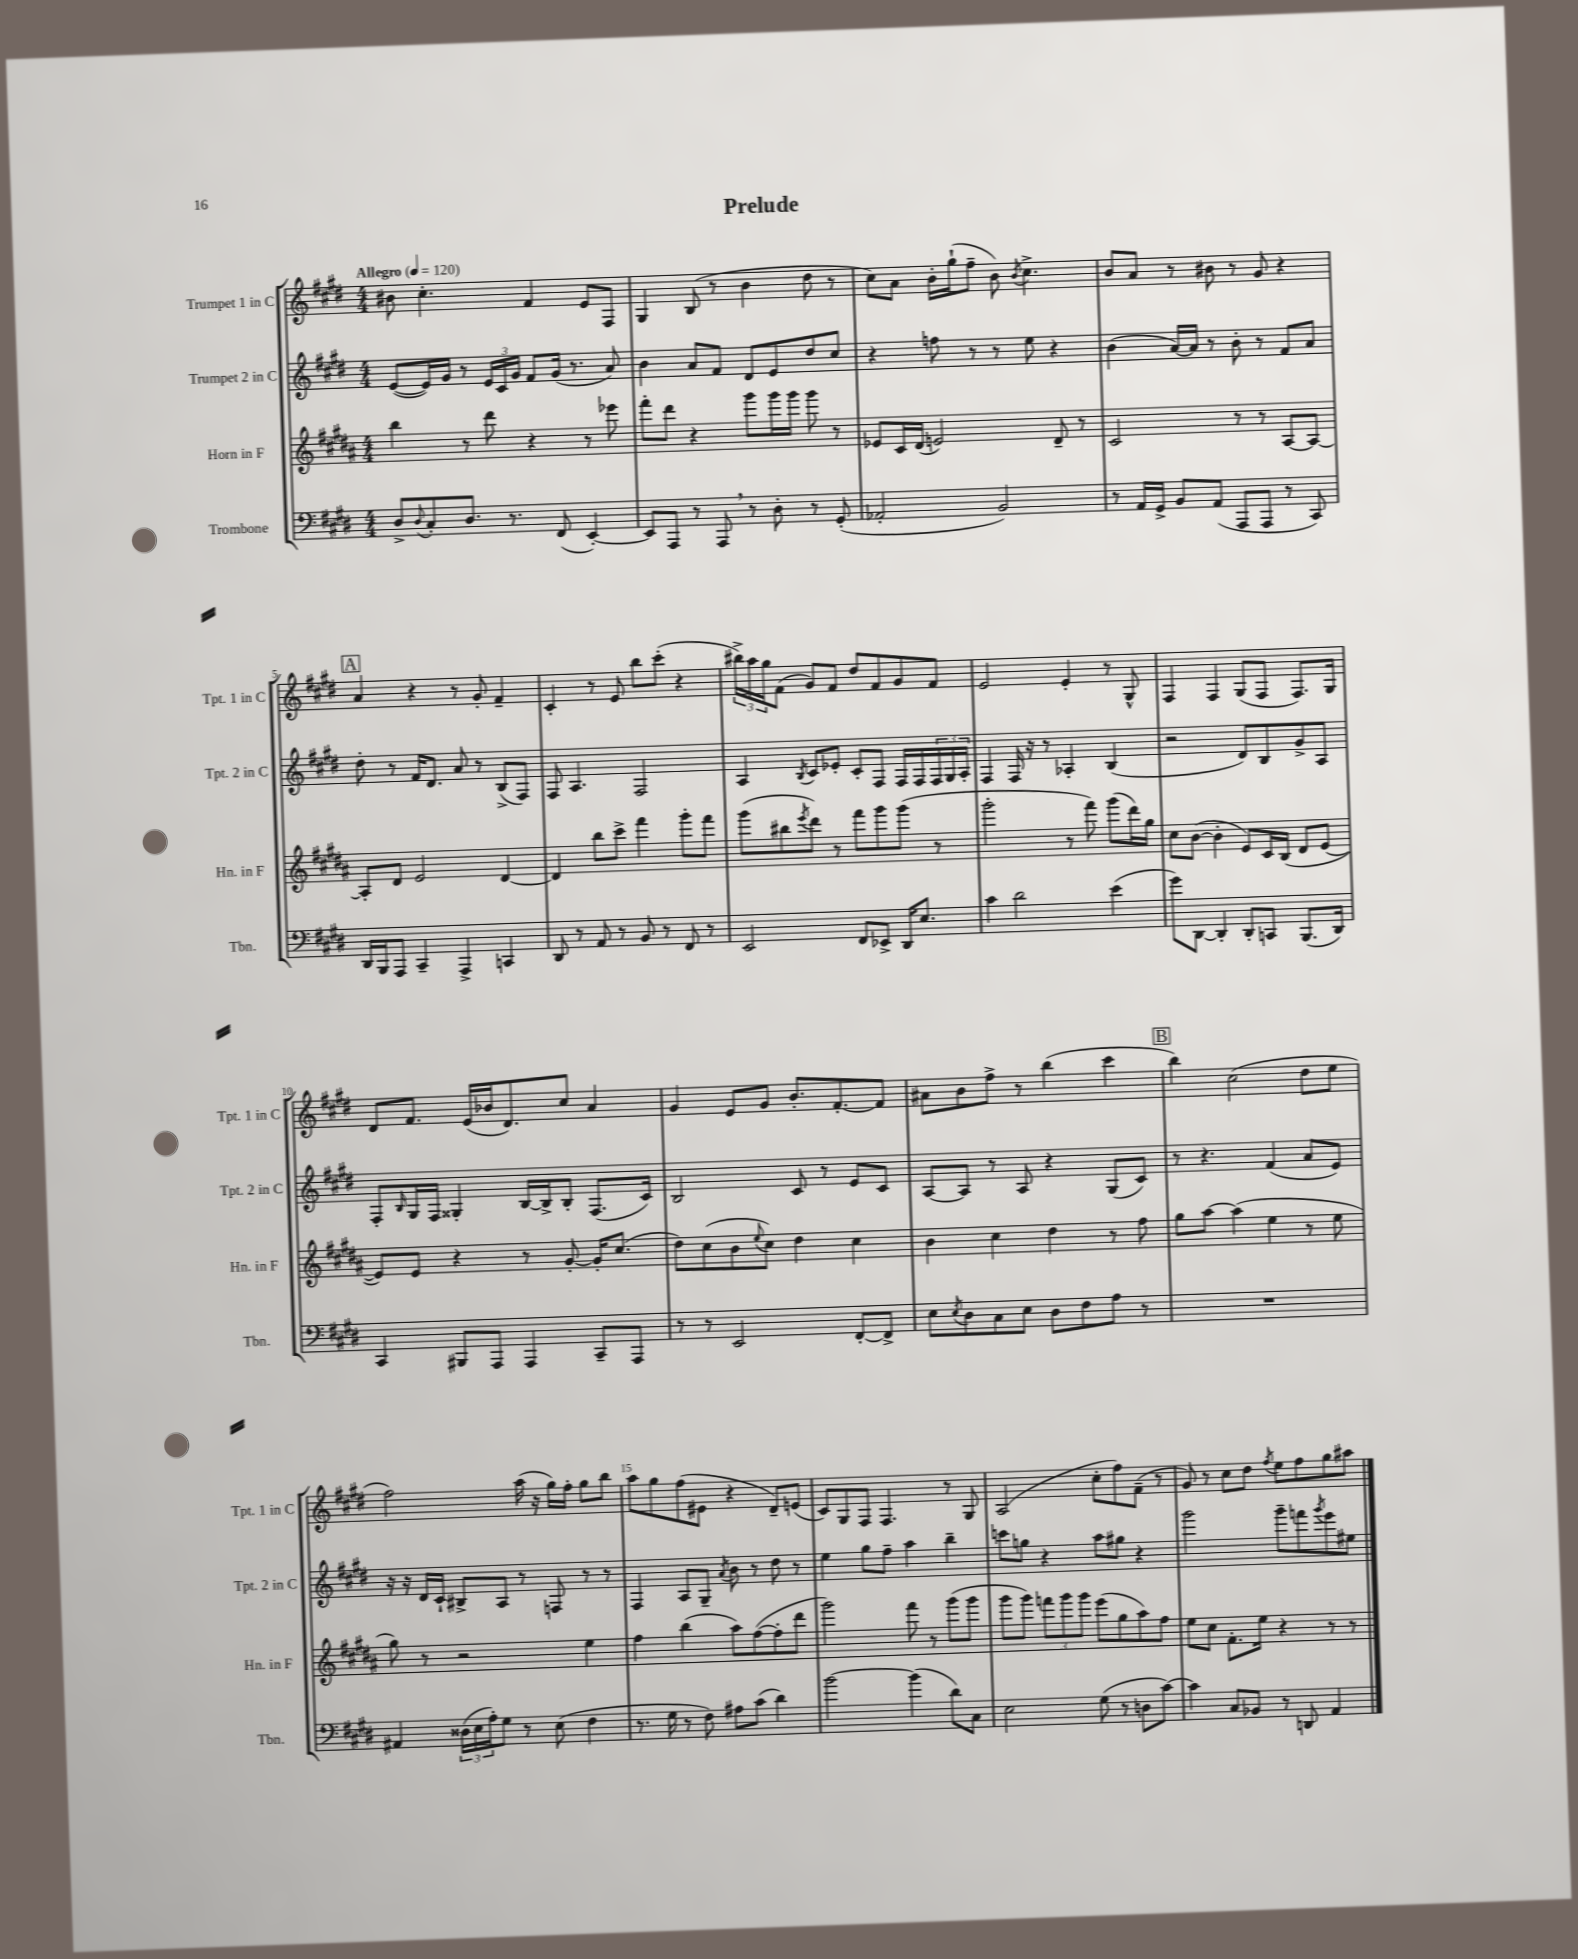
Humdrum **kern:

**kern	**kern	**kern	**kern
*staff4	*staff3	*staff2	*staff1
*clefF4	*clefG2	*clefG2	*clefG2
*k[f#c#g#d#]	*k[f#c#g#d#a#]	*k[f#c#g#d#]	*k[f#c#g#d#]
*M4/4	*M4/4	*M4/4	*M4/4
*MM120	*MM120	*MM120	*MM120
8D#^	4bb	([8e	8b#
8qqD#	.	.	.
8C#'	.	16e])	4.cc#'
.	.	16g#	.
8.D#	8r	8r	.
.	8ddd#	24e	.
.	.	24c#	.
8.r	.	.	.
.	.	24g#	.
.	4r	8f#	4f#
(8FF#	.	(16g#	.
.	.	8.r	.
[4EE')	8r	.	8e
.	8eee-	8a)	8F#
=	=	=	=
8EE]	8fff#'	4b	4G#
8AAA	8ddd#	.	.
8r	4r	8a	(8B
8AAA	.	8f#	8r
8r	8ggg#	8d#	4b
8D#'	16ggg#	8e	.
.	16ggg#	.	.
8r	8ggg#	8dd#	8dd#
(8GG#'	8r	8cc#	8r
=	=	=	=
2AA-'	8e-	4r	8cc#)
.	16c#	.	8a
.	(16d#	.	.
.	2e)	8ff	16b'
.	.	.	(16gg#`
.	.	8r	8ff#~
2BB)	.	8r	8b)
.	.	.	8qb
.	.	8ee	4.cc#^
.	8d#~	4r	.
.	8r	.	.
=	=	=	=
8r	2c#	(4b	8b
16AA	.	.	8a
16GG#^	.	.	.
8BB	.	[16a)	8r
.	.	16a]	.
(8AA	.	8r	8b#
8AAA	8r	8b'	8r
8AAA	8r	8r	8g#
8r	[8A#	8f#	4r
8CC#)	8A#_	8a	.
=	=	=	=
16DD#	8A#']	8dd#'	4a
16BBB	.	.	.
8AAA	8d#	8r	.
4CC#~	2e	16f#	4r
.	.	8.d#	.
4AAA^	.	8a	8r
.	.	8r	8g#'
4CC	[4d#	(8B^	4f#~
.	.	8F#)	.
=	=	=	=
8DD#	4d#]	8F#	4c#'
8r	.	4.A	.
8AA	8bb	.	8r
8r	8ccc#^	.	8e
8BB	4fff#	2F#	8bb
8r	.	.	(8ccc#'
8FF#	8ggg#'	.	4r
8r	8fff#	.	.
=	=	=	=
2EE	(8ggg#	4A	24bb#^)
.	.	.	24aa
.	.	.	24gg#
.	8bb#	.	(8f#
.	8qeee	8qB	.
.	8ddd#)	8c#	8g#)
.	8r	8e-'	8f#
8FF#	8fff#	8c#'	8dd#
8EE-^	8ggg#	8F#	8f#
16DD#	(8ggg#	16F#	8g#
8.E	.	16F#	.
.	8r	24F#	8f#
.	.	24G#	.
.	.	24A'	.
=	=	=	=
4c#	2ggg#'	4F#	2e
2d#	.	16F#	.
.	.	16r	.
.	.	8r	.
.	8r	4A-'	4e'
.	8fff#)	.	.
(4e	(8ggg#	(4B	8r
.	16ddd#)	.	8G#^^
.	16gg#	.	.
=	=	=	=
8g#)	8cc#	2r	4F#
[8DD#	([8b	.	.
4DD#']	4b']	.	4F#
8DD#'	8e)	8d#)	(8G#
8CC	16c#	8B	8F#
.	(16B	.	.
(8.BBB	8d#	8g#^	8.F#)
.	[8e	8A	.
16DD#)	.	.	16G#
=	=	=	=
4CC#	8e])	8F#'	8d#
.	.	16qqB	.
.	8e	16G#	8.f#
.	.	16F#	.
8BBB#	4r	4G##'	.
.	.	.	(16e
8AAA	.	.	16b-
.	.	.	8.d#)
4AAA	8r	[16B	.
.	.	16B^]	.
.	[8g#'	8B'	8cc#
8CC#~	16g#']	(8.F#	4a
.	(8.cc#	.	.
8AAA	.	.	.
.	.	16c#)	.
=	=	=	=
8r	8dd#)	2B	4g#
8r	(8cc#	.	.
2EE	8b	.	8e
.	8qqee	.	.
.	8cc#)	.	8g#
.	4dd#	8c#	8.b'
.	.	8r	.
.	.	.	[8.f#'
[8FF#'	4cc#	8e	.
8FF#^]	.	8c#	8f#]
=	=	=	=
8E	4b	[8A	8a#
8qE	.	.	.
8D#	.	8A]	8b
8C#	4cc#	8r	8ff#^
8E	.	8A	8r
8D#	4dd#	4r	(4bb
8F#	.	.	.
8A	8r	(8G#	4ccc#
8r	8ff#	8c#)	.
=	=	=	=
1r	8gg#	8r	4bb)
.	[8aa#	4.r	.
.	(4aa#]	.	(2cc#
.	4ee	(4f#	.
.	8r	8a	8dd#
.	8ee	8e)	8ee
=	=	=	=
4AA#	8gg#)	16r	2ff#)
.	.	16r	.
.	8r	16d#	.
.	.	16c#`	.
(24D##	2r	8B#^	.
24E	.	.	.
24A')	.	.	.
8G#	.	8A	.
8r	.	8r	(16aa
.	.	.	16r
(8E	.	8F	16gg#)
.	.	.	16ff#'
4F#	4ee	8r	8gg#
.	.	8r	8bb
=	=	=	=
8.r	4ff#	4F#	8aa
.	.	.	8gg#
16G#	.	.	.
8r	(4bb	8A	(8ff#
8F#)	.	8G#~	8e#
.	.	8qa	.
8A#	8aa#)	8b	4r
(8c#	([8ff#	8r	.
4d#)	8ff#']	8dd#	8d#~)
.	8ddd#	8r	(8e
=	=	=	=
[2b	2ggg#)	4ee	8c#)
.	.	.	8G#
.	.	8gg#	8F#
.	.	8ff#~	4.F#
(4b]	8fff#	4aa	.
.	8r	.	.
8d#)	(8ggg#	4bb~	8r
8C#	8ggg#	.	8G#
=	=	=	=
2E	8ggg#	8ccc	(2A
.	8ggg#)	8gg	.
.	12fff	4r	.
.	12ggg#	.	.
.	12ggg#	.	.
(8G#	(8eee	8aa	8cc#'
8r	8gg#	8gg#	8ff#)
8D	8aa#)	4r	(8f#~
[8c#)	8ff#	.	8r
=	=	=	=
4c#]	8ee	2ggg#	8g#)
.	8cc#	.	8r
8C#	8.f#'	.	8cc#
8BB-	.	.	8dd#
.	16ee	.	.
.	.	.	8qff#
8r	4r	8ggg#~	8ee
8DD	.	8fff	8ff#
.	.	8qggg#	.
4AA	8r	8eee	8gg#
.	8r	8ee#	8aa#
==	==	==	==
*-	*-	*-	*-
